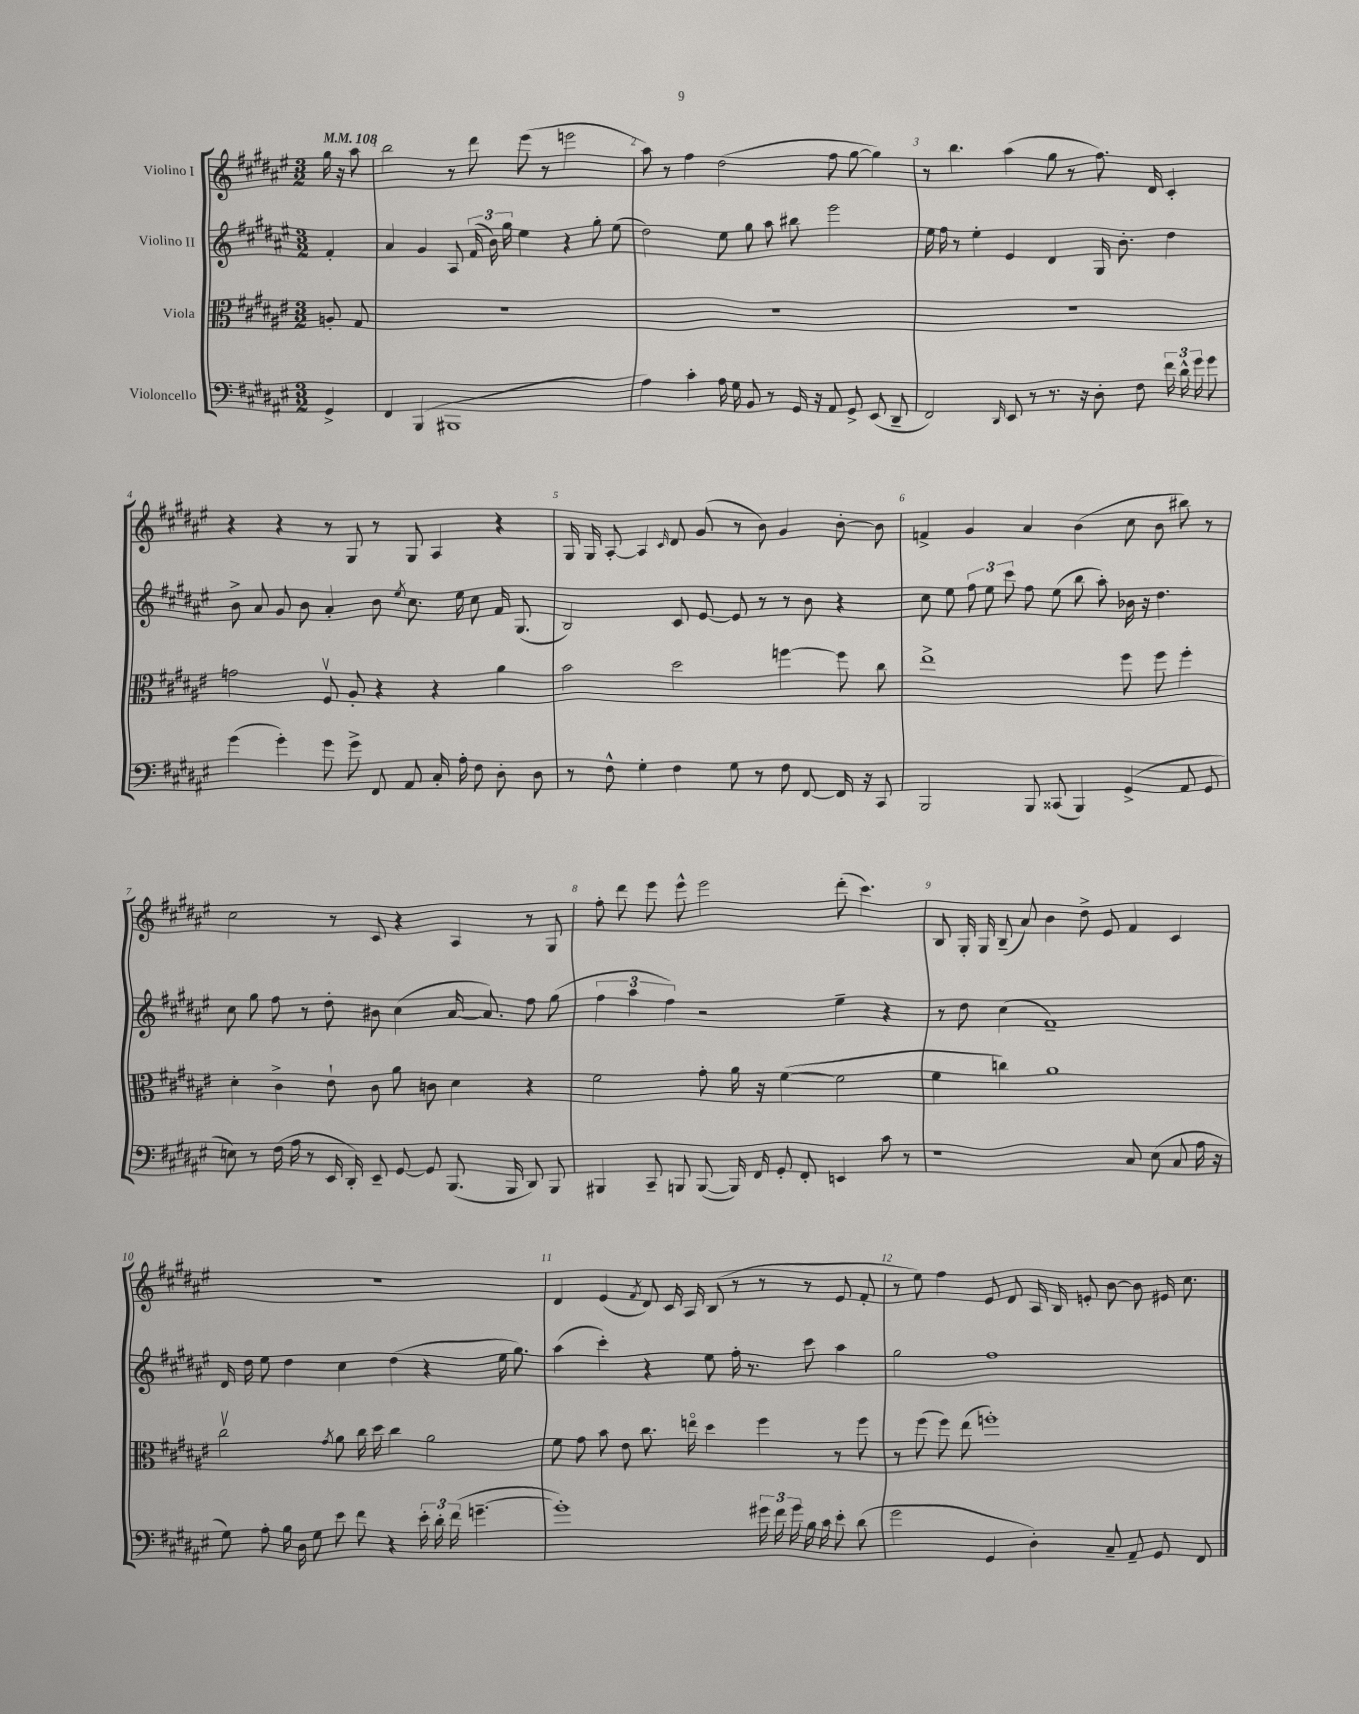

**kern	**kern	**kern	**kern
*part4	*part3	*part2	*part1
*staff4	*staff3	*staff2	*staff1
*I"Violoncello	*I"Viola	*I"Violino II	*I"Violino I
*clefF4	*clefC3	*clefG2	*clefG2
*k[f#c#g#d#a#e#]	*k[f#c#g#d#a#e#]	*k[f#c#g#d#a#e#]	*k[f#c#g#d#a#e#]
*M3/2	*M3/2	*M3/2	*M3/2
*MM108	*MM108	*MM108	*MM108
=	=	=	=
4GG#^/	8An'/	4f#'/	16gg#\
.	.	.	16r
.	8G#/	.	8aa#\
=1	=1	=1	=1
4FF#/	1.r	4a#/	2bb\
(4BBB/	.	4g#/	.
1BBB#X	.	8A#/	8r
.	.	(24f#/	8ddd#\
.	.	24b\)	.
.	.	24gg#\	.
.	.	4ee#\	(8eee#\
.	.	.	8r
.	.	4r	2eeen\
.	.	8gg#'\	.
.	.	(8ee#\	.
=2	=2	=2	=2
4A#\)	1.r	2dd#\)	8aa#\)
.	.	.	8r
4c#'\	.	.	4ff#\
16A#\	.	8ee#\	(2dd#\
16G#\	.	.	.
8BB/	.	8gg#\	.
8r	.	8aa#\	.
16GG#/	.	8bb#X\	.
16r	.	.	.
8AA#/	.	2eee#\	8ff#\
8GG#^/	.	.	[8gg#\
(8EE#/	.	.	4gg#\])
8DD#~/	.	.	.
=3	=3	=3	=3
2FF#/)	1.r	16ee#\	8r
.	.	16ff#\	.
.	.	8r	4.bb\
.	.	4ee#'\	.
16qqDD#/	.	.	.
8EE#/	.	4e#/	(4aa#\
8r	.	.	.
8.r	.	4d#/	8gg#\
.	.	.	8r
16r	.	.	.
8D#'\	.	16G#/	8.ff#\)
.	.	8.b'\	.
8F#\	.	.	.
.	.	.	16d#/
24f#\	.	4dd#\	4c#'/
24d#^^\	.	.	.
24g#\	.	.	.
8g#\	.	.	.
!!LO:LB:g=z
=4	=4	=4	=4
(4g#\	2gn\	8b^\	4r
.	.	8a#/	.
4g#'\)	.	8g#/	4r
.	.	8b\	.
8g#\	8F#v/	4a#'/	8r
8g#^\	8A#'/	.	8G#/
8FF#/	4r	8b\	8r
.	.	8qee#/	.
8AA#/	.	8.cc#\	8G#/
16C#'/	4r	.	4A#/
16A#'\	.	16ee#\	.
8F#\	.	8cc#\	.
8D#'\	4a#\	16f#/	4r
.	.	(8.G#/	.
8D#\	.	.	.
=5	=5	=5	=5
8r	2b\	2B/)	16G#/
.	.	.	16G#/
8F#^^\	.	.	[8A#'/
4G#'\	.	.	4A#/]
.	.	.	16qqc#/
4F#\	2dd#\	8c#/	8d#/
.	.	[8e#/	(8g#/
8G#\	.	8e#/]	8r
8r	.	8r	8b\)
8F#\	[4ffn\	8r	4g#/
[8FF#/	.	8b\	.
16FF#/]	8ff\]	4r	[8b'\
16r	.	.	.
8CC#/	8cc#\	.	8b\]
=6	=6	=6	=6
2BBB/	1ee#^	8cc#\	4fn^/
.	.	8ee#\	.
.	.	12ff#\	4g#/
.	.	12ee#\	.
.	.	12ccc#\	.
8BBB/	.	8ff#\	4a#/
(8CC##X/	.	(8ee#\	.
4BBB/)	.	8bb\	(4b\
.	.	8aa#'\)	.
(4GG#^/	8ff#\	16b-X\	8cc#\
.	.	16r	.
.	8ff#\	4.dd#\	8b\
8AA#/	4ff#'\	.	8bb#X\)
8GG#/	.	.	8r
!!LO:LB:g=z
=7	=7	=7	=7
8En\)	4d#'\	8cc#\	2cc#\
8r	.	8gg#\	.
(16F#\	4c#^\	8ff#\	.
16A#\	.	.	.
8r	.	8r	.
16EE#/	8e#`\	8dd#'\	8r
16DD#'/)	.	.	.
8EE#~/	8c#\	8b#X\	8c#/
[8GG#/	8a#\	(4cc#\	4r
8GG#/]	8cn\	.	.
(8.BBB/	4d#\	[16a#/	4A#/
.	.	8.a#/])	.
16BBB/	.	.	.
8DD#/)	4r	8ff#\	8r
8BBB/	.	(8gg#\	8G#/
=8	=8	=8	=8
4BBB#X/	2f#\	6ff#\	8ff#'\
.	.	.	8ddd#\
.	.	6aa#\	.
8CC#~/	.	.	8eee#\
.	.	6ff#\)	.
8BBBn/	.	.	8eee#^^\
([8BBB/	8g#'\	2r	2eee#\
16BBB/])	16a#\	.	.
16FF#/	16r	.	.
8GG#'/	([4f#\	.	.
8FF#'/	.	.	.
4EEn/	2f#\]	4ee#~\	(8ddd#'\
.	.	.	4.ccc#\)
8c#\	.	4r	.
8r	.	.	.
=9	=9	=9	=9
1r	4f#\	8r	8B/
.	.	8dd#\	16G#'/
.	.	.	16G#/
.	4ccn\)	(4cc#\	(8B~/
.	.	.	8a#/)
.	1a#	1f#~)	4b\
.	.	.	8dd#^\
.	.	.	8e#/
8C#/	.	.	4f#/
(8E#\	.	.	.
8C#/	.	.	4c#/
16A#\	.	.	.
16r	.	.	.
!!LO:LB:g=z
=10	=10	=10	=10
8G#\)	2cc#v\	16d#/	1.r
.	.	16dd#\	.
8A#'\	.	8ee#\	.
16B\	.	4dd#\	.
16D#\	.	.	.
8G#\	.	.	.
.	8qg#/	.	.
8e#\	8a#\	4cc#\	.
8f#\	16cc#\	.	.
.	16dd#\	.	.
4r	4cc#\	(4dd#\	.
24e#'\	2a#\	4r	.
24d#'\	.	.	.
(24f#\	.	.	.
[4.gn~\	.	.	.
.	.	16ee#\	.
.	.	8.gg#\)	.
=11	=11	=11	=11
1g'])	8f#\	(4aa#\	4d#/
.	8g#\	.	.
.	8b\	4ccc#'\)	(4e#/
.	8e#\	.	.
.	.	.	8qf#/
.	8.cc#\	4r	8d#/)
.	.	.	16c#/
.	16een\	.	16A#/
.	4dd#\	8ee#\	(8B/
.	.	16ff#'\	8r
.	.	8.r	.
24g#X\	4ff#\	.	8r
24f#\	.	.	.
24g#\	.	.	.
16B\	.	8ccc#\	8r
16c#\	.	.	.
8e#'\	8r	4aa#\	8e#/
(8d#\	8ff#\	.	8f#'/
=12	=12	=12	=12
2g#\	8r	2gg#\	8r
.	(8ff#\	.	8ee#\)
.	8ff#\)	.	4ff#\
.	(8ee#\	.	.
4GG#/	1ffn')	1ff#	8e#/
.	.	.	8d#/
4D#'\)	.	.	16A#/
.	.	.	16B/
.	.	.	8en'/
8C#~/	.	.	[8b\
8AA#~/	.	.	8b\]
8GG#/	.	.	16e#X/
.	.	.	8.cc#\
8FF#/	.	.	.
==	==	==	==
*-	*-	*-	*-
